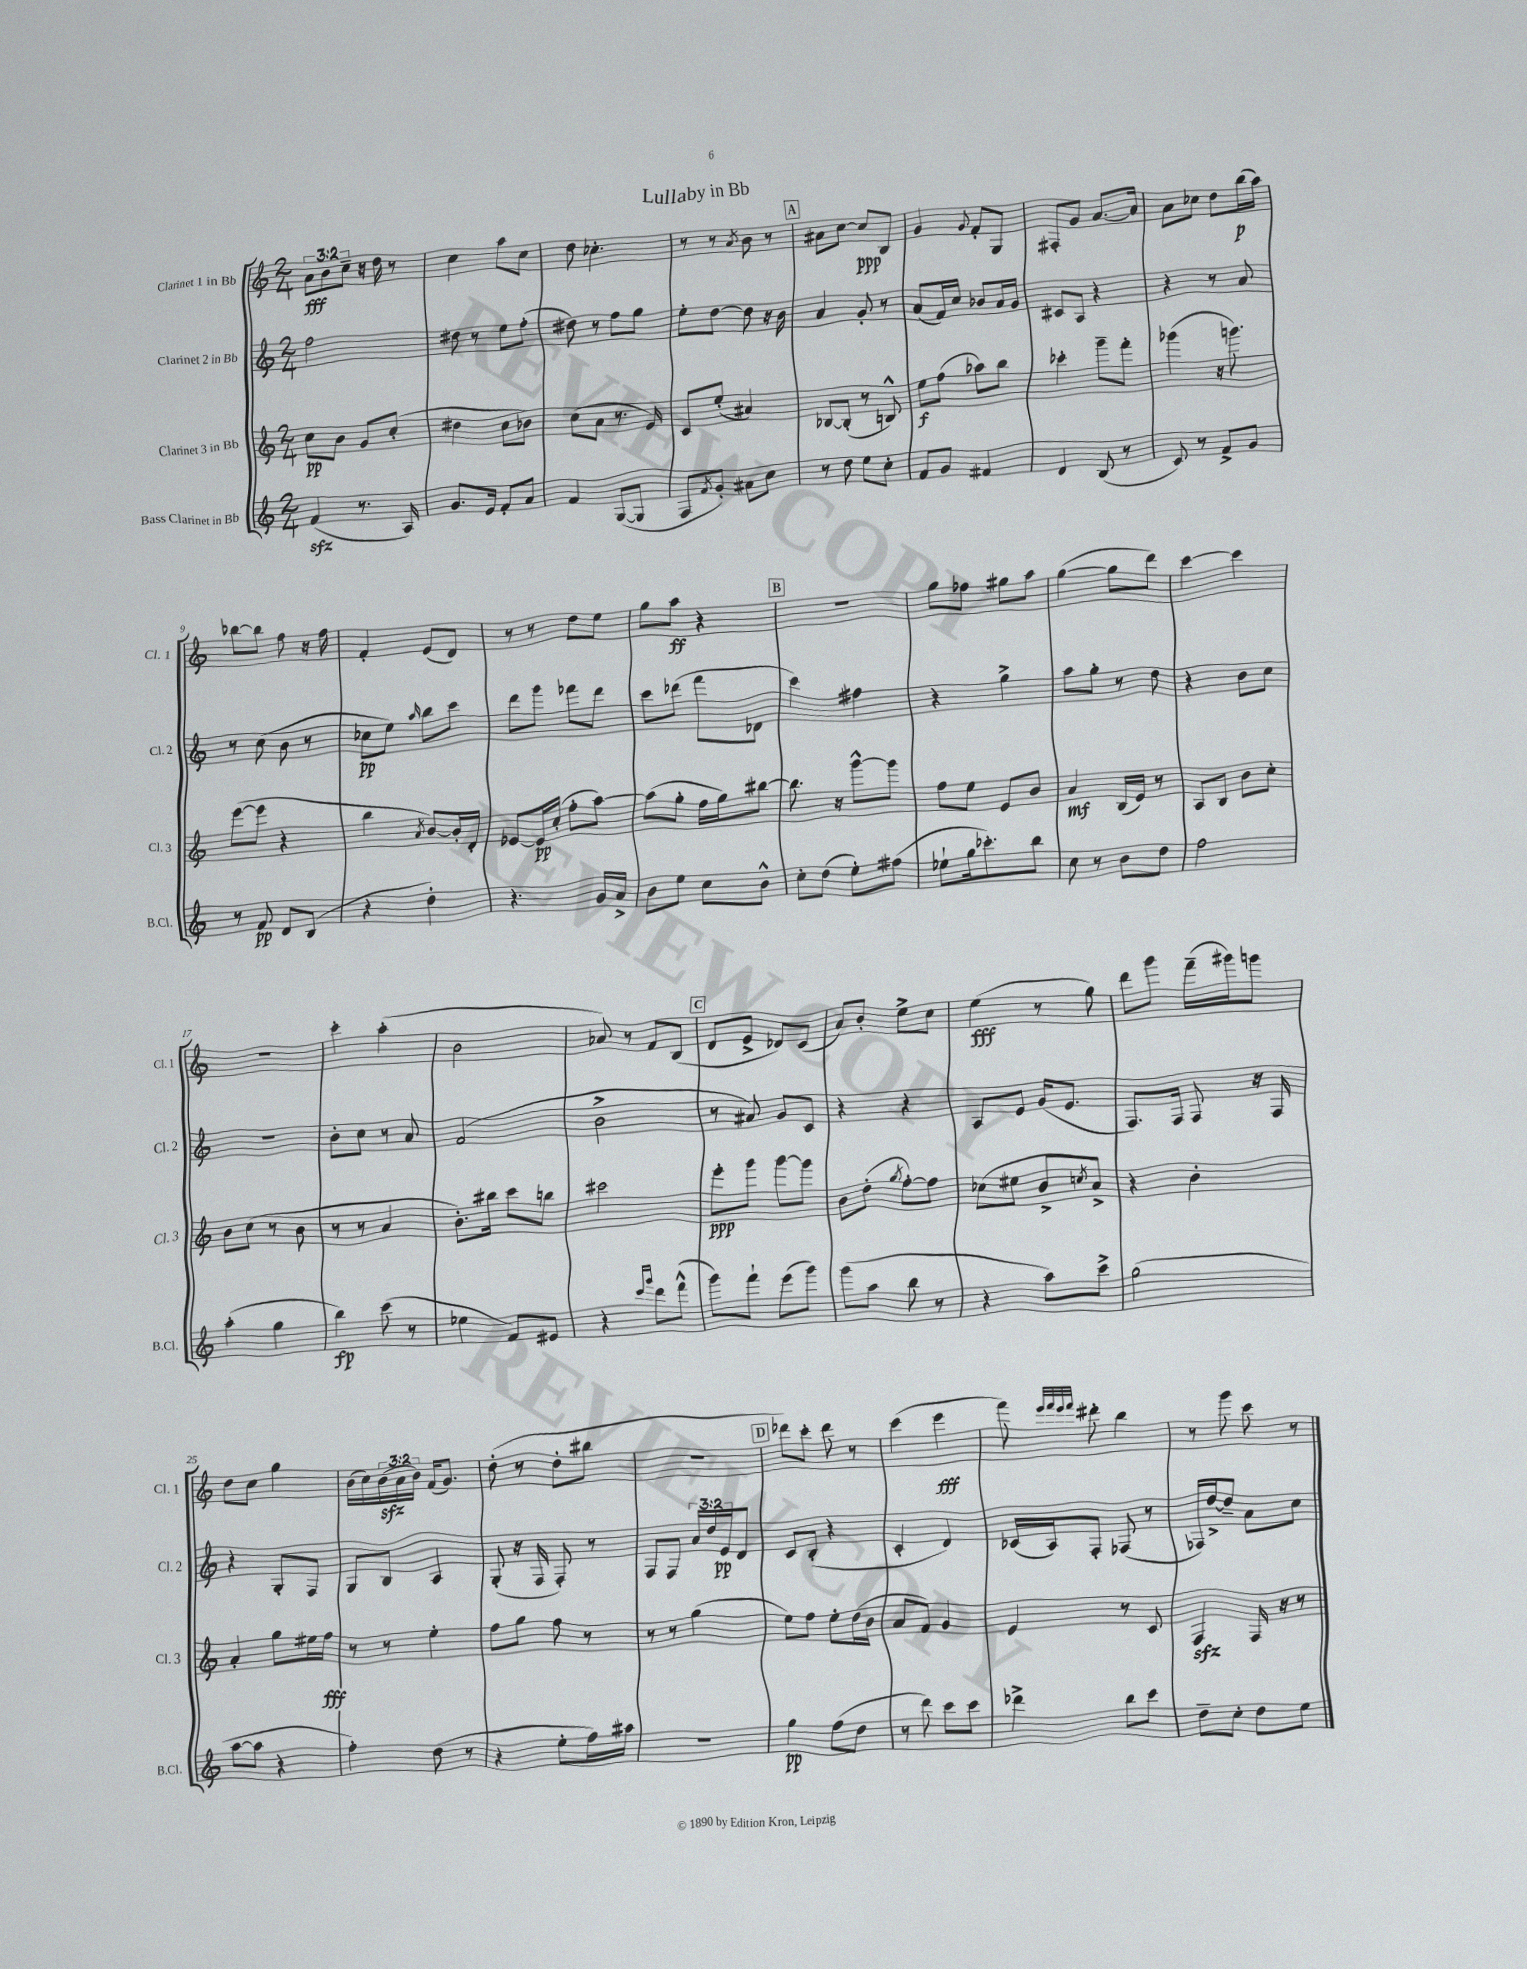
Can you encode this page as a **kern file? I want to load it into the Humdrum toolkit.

**kern	**dynam	**kern	**dynam	**kern	**dynam	**kern	**dynam
*part4	*part4	*part3	*part3	*part2	*part2	*part1	*part1
*staff4	*staff4	*staff3	*staff3	*staff2	*staff2	*staff1	*staff1
*I"Bass Clarinet in Bb	*	*I"Clarinet 3 in Bb	*	*I"Clarinet 2 in Bb	*	*I"Clarinet 1 in Bb	*
*I'B.Cl.	*	*I'Cl. 3	*	*I'Cl. 2	*	*I'Cl. 1	*
*clefG2	*	*clefG2	*	*clefG2	*	*clefG2	*
*k[]	*	*k[]	*	*k[]	*	*k[]	*
*M2/4	*	*M2/4	*	*M2/4	*	*M2/4	*
=1	=1	=1	=1	=1	=1	=1	=1
(4fzz/	.	8cc\L	pp	2ff\	.	12a\L	fff
.	.	.	.	.	.	12b\	.
.	.	8b\J	.	.	.	.	.
.	.	.	.	.	.	12cc~\J	.
8.r	.	8g/L	.	.	.	16r	.
.	.	.	.	.	.	16dd\	.
.	.	(8cc'/J	.	.	.	8r	.
16A/)	.	.	.	.	.	.	.
=2	=2	=2	=2	=2	=2	=2	=2
8.g/L	.	4dd#X\	.	8dd#X\	.	4cc\	.
.	.	.	.	8r	.	.	.
16e/Jk	.	.	.	.	.	.	.
8f'/L	.	8cc\L	.	8ee\L	.	8aa\L	.
8a/J	.	8b-X\J)	.	(8ff'\J	.	8cc\J	.
=3	=3	=3	=3	=3	=3	=3	=3
4f/	.	(8cc\L	.	8dd#X\)	.	8dd\	.
.	.	8a\J	.	8r	.	4.cc-X'\	.
([8G/L	.	8.r	.	8ff\L	.	.	.
8G/J]	.	.	.	8gg\J	.	.	.
.	.	16e/)	.	.	.	.	.
=4	=4	=4	=4	=4	=4	=4	=4
8F/L	.	8c/L	.	8ee'\L	.	8r	.
8qf/	.	.	.	.	.	.	.
8g'/J)	.	(8ee'/J	.	[8dd\J	.	8r	.
.	.	.	.	.	.	8qa/	.
8a#X\L	.	4a#X/)	.	8dd\]	.	8b\	.
8cc\J	.	.	.	16r	.	8r	.
.	.	.	.	16b\	.	.	.
!!LO:REH:place=s1:t=A
=5	=5	=5	=5	=5	=5	=5	=5
8r	.	[8B-X/L	.	4a/	.	8a#X\L	.
8dd\	.	(8B-'/J]	.	.	.	[8cc\J	.
8ee\L	.	8r	.	8g'/	.	8cc/L]	ppp
8cc'\J	.	8Bn^^/)	.	8r	.	8B/J	.
=6	=6	=6	=6	=6	=6	=6	=6
8f/L	.	8ee\L	f	(8a/L	.	4g/	.
8g/J	.	(8ff\J	.	16f/L)	.	.	.
.	.	.	.	16cc/JJ	.	.	.
.	.	.	.	.	.	8qqg/	.
4f#X/	.	8aa-X\L)	.	8b-X/L	.	8f'/L	.
.	.	8bb\J	.	16a/L	.	8G/J	.
.	.	.	.	16g/JJ	.	.	.
=7	=7	=7	=7	=7	=7	=7	=7
4d/	.	4ccc-X'\	.	8c#X/L	.	8F#X'/L	.
.	.	.	.	8A/J	.	8g/J	.
(8B/	.	8ggg~\L	.	4r	.	[8.a/L	.
8r	.	8fff'\J	.	.	.	.	.
.	.	.	.	.	.	16a/Jk]	.
=8	=8	=8	=8	=8	=8	=8	=8
8c/)	.	(4ggg-X\	.	4r	.	8a\L	.
8r	.	.	.	.	.	8cc-X\J	.
8f^/L	.	16r	.	8r	.	8dd\L	.
.	.	8.gggn\)	.	.	.	.	.
8g/J	.	.	.	8a/	.	(16bb\L	p
.	.	.	.	.	.	16aa\JJ)	.
!!LO:LB:g=z
=9	=9	=9	=9	=9	=9	=9	=9
8r	.	([8eee\L	.	8r	.	[8bb-X\L	.
8f/	pp	8eee\J]	.	(8cc\	.	8bb-\J]	.
8d/L	.	4r	.	8b\	.	8ff\	.
(8B/J	.	.	.	8r	.	16r	.
.	.	.	.	.	.	16ff\	.
=10	=10	=10	=10	=10	=10	=10	=10
4r	.	4bb\	.	8cc-X\L	pp	4f'/	.
.	.	.	.	8ee\J)	.	.	.
.	.	8qa/	.	16qqaa/	.	.	.
4dd'\)	.	[8b/L)	.	8bb\L	.	(8e/L	.
.	.	16b'/L]	.	8ccc\J	.	8d/J)	.
.	.	16d'/JJ	.	.	.	.	.
=11	=11	=11	=11	=11	=11	=11	=11
4.r	.	[8e-X/L	.	8ddd\L	.	8r	.
.	.	16e-/L]	pp	8ggg\J	.	8r	.
.	.	(16cc'/JJ	.	.	.	.	.
.	.	8ff'\L	.	8fff-X\L	.	8dd\L	.
16g/LL	.	[8aa\J)	.	8ddd\J	.	8ee\J	.
16a^/JJ	.	.	.	.	.	.	.
=12	=12	=12	=12	=12	=12	=12	=12
8b\L	.	(8aa\L]	.	8ccc\L	.	8gg\L	.
8ee\J	.	8gg'\J	.	(8ddd-X\J	.	8aa\J	ff
8cc\L	.	16ff\LL	.	8fff\L	.	4r	.
.	.	16gg\J)	.	.	.	.	.
8b^^\J	.	[8bb#X\J	.	8d-X\J	.	.	.
!!LO:REH:place=s1:t=B
=13	=13	=13	=13	=13	=13	=13	=13
8cc'\L	.	8.bb#\]	.	4ccc\)	.	2r	.
(8dd\J	.	.	.	.	.	.	.
.	.	16r	.	.	.	.	.
8ee'\L)	.	[8ggg^^\L	.	4ff#X\	.	.	.
(8ff#X\J	.	8ggg\J]	.	.	.	.	.
=14	=14	=14	=14	=14	=14	=14	=14
8ee-X`\L	.	8ff\L	.	4r	.	8gg\L	.
16gg\k	.	8ee\J	.	.	.	8ff-X\J	.
8.ccc-X'\)	.	.	.	.	.	.	.
.	.	8e/L	.	4gg^\	.	8gg#X\L	.
8bb\J	.	8b/J	.	.	.	8aa\J	.
=15	=15	=15	=15	=15	=15	=15	=15
8cc\	.	4a/	mf	8aa\L	.	([4gg\	.
8r	.	.	.	8gg'\J	.	.	.
8b\L	.	(16B/LL	.	8r	.	8gg\L]	.
.	.	16e/JJ)	.	.	.	.	.
8dd\J	.	8r	.	8dd\	.	8ddd\J)	.
=16	=16	=16	=16	=16	=16	=16	=16
2ff\	.	8A/L	.	4r	.	[4ccc\	.
.	.	8B/J	.	.	.	.	.
.	.	8b\L	.	8b\L	.	4ccc\]	.
.	.	8cc'\J	.	8cc\J	.	.	.
!!LO:LB:g=z
=17	=17	=17	=17	=17	=17	=17	=17
(4aa'\	.	8b\L	.	2r	.	2r	.
.	.	(8cc\J	.	.	.	.	.
4gg\	.	8r	.	.	.	.	.
.	.	8b\	.	.	.	.	.
=18	=18	=18	=18	=18	=18	=18	=18
4bb\)	fp	8r	.	8b'\L	.	4ccc'\	.
.	.	8r	.	8cc\J	.	.	.
(8ccc\	.	4a/	.	8r	.	(4aa'\	.
8r	.	.	.	8a/	.	.	.
=19	=19	=19	=19	=19	=19	=19	=19
4ee-X\	.	8.b'\L)	.	(2f/	.	2b\	.
.	.	16bb#X\Jk	.	.	.	.	.
8f/L)	.	8ccc\L	.	.	.	.	.
8e#X/J	.	8bbn\J	.	.	.	.	.
=20	=20	=20	=20	=20	=20	=20	=20
4r	.	2ccc#X\	.	2b^\	.	8a-X/)	.
.	.	.	.	.	.	8r	.
16qqccc/LL	.	.	.	.	.	.	.
16qqggg/JJ	.	.	.	.	.	.	.
8ddd\L	.	.	.	.	.	8f/L	.
(8fff^^\J	.	.	.	.	.	(8B/J	.
!!LO:REH:place=s1:t=C
=21	=21	=21	=21	=21	=21	=21	=21
8ggg\L)	.	8eee'\L	ppp	8r	.	8d/L	.
8fff`\J	.	8ggg\J	.	8a#X/)	.	8e^/J	.
(8eee\L	.	[8ggg\L	.	8g/L	.	8d-X/L)	.
8ggg\J)	.	8ggg\J]	.	8c/J	.	(8c/J	.
=22	=22	=22	=22	=22	=22	=22	=22
(8ggg\L	.	8b\L	.	4r	.	8a/L)	.
8aa\J	.	(8dd'\J	.	.	.	8b'/J	.
.	.	8qgg/	.	.	.	.	.
8bb\	.	[8ff'\L)	.	4r	.	8ee^\L	.
8r	.	8ff\J]	.	.	.	8cc\J	.
=23	=23	=23	=23	=23	=23	=23	=23
4r	.	(8cc-X\L	.	8A/L	.	(4ee\	fff
.	.	8ee#X\J	.	8e/J	.	.	.
8aa\L)	.	8b^/L	.	(16g/KL	.	8r	.
.	.	.	.	8.e/J	.	.	.
.	.	8qccn/	.	.	.	.	.
8ccc^\J	.	8a^/J)	.	.	.	8gg\)	.
=24	=24	=24	=24	=24	=24	=24	=24
(2gg\	.	4r	.	8.F/L)	.	8ddd\L	.
.	.	.	.	.	.	8ggg\J	.
.	.	.	.	16F/Jk	.	.	.
.	.	4b'\	.	8F/	.	(16fff~\LL	.
.	.	.	.	.	.	16ggg#X\J)	.
.	.	.	.	16r	.	8gggn\J	.
.	.	.	.	16F/	.	.	.
!!LO:LB:g=z
=25	=25	=25	=25	=25	=25	=25	=25
[8aa\L	.	4a'/	.	4r	.	8dd\L	.
8aa\J]	.	.	.	.	.	8cc\J	.
4r	.	8gg\L	.	8G'/L	.	4gg\	.
.	.	16ee#X\L	.	8F/J	.	.	.
.	.	16ff\JJ	fff	.	.	.	.
=26	=26	=26	=26	=26	=26	=26	=26
4ff'\)	.	8r	.	8G/L	.	(16b\LL	.
.	.	.	.	.	.	16cc\)	.
.	.	8r	.	8B/J	.	(24bzz\	.
.	.	.	.	.	.	24a\	.
.	.	.	.	.	.	24b\JJ)	.
(8dd\	.	4ee'\	.	4A/	.	(16f/KL	.
.	.	.	.	.	.	8.g/J)	.
8r	.	.	.	.	.	.	.
=27	=27	=27	=27	=27	=27	=27	=27
4r	.	8ff\L	.	(8G'/	.	(8dd'\	.
.	.	8gg\J	.	16r	.	8r	.
.	.	.	.	16F/	.	.	.
8ee'\L	.	8ff\	.	8F'/)	.	8dd'\L	.
16ff\L)	.	8r	.	8r	.	8bb#X\J	.
16aa#X\JJ	.	.	.	.	.	.	.
=28	=28	=28	=28	=28	=28	=28	=28
2r	.	8r	.	8F/L	.	2r	.
.	.	8r	.	8F/J	.	.	.
.	.	(4gg\	.	24a/LL	.	.	.
.	.	.	.	24dd/	.	.	.
.	.	.	.	24e/J	pp	.	.
.	.	.	.	8d/J	.	.	.
!!LO:REH:place=s1:t=D
=29	=29	=29	=29	=29	=29	=29	=29
4gg\	pp	8ee\L)	.	8c/L	.	8ddd-X\L)	.
.	.	8ff\J	.	(8B'/J	.	8ccc'\J	.
(8ff\L	.	8ee'\L	.	4r	.	8ddd-\	.
8dd\J	.	(16dd\L	.	.	.	8r	.
.	.	16b\JJ	.	.	.	.	.
=30	=30	=30	=30	=30	=30	=30	=30
8r	.	8a/L	.	4c'/	.	(4ccc\	.
8ddd\)	.	8f/J)	.	.	.	.	.
8ccc\L	.	4g/	.	4d/)	.	4eee\	fff
8ccc\J	.	.	.	.	.	.	.
=31	=31	=31	=31	=31	=31	=31	=31
4ddd-X^\	.	4e/	.	(16c-X/LL	.	8fff\)	.
.	.	.	.	16A/J)	.	.	.
.	.	.	.	.	.	32qqeee/LLL	.
.	.	.	.	.	.	32qqfff/	.
.	.	.	.	.	.	32qqeee/	.
.	.	.	.	.	.	32qqfff/JJJ	.
.	.	.	.	8F'/J	.	8ddd#X'\	.
8bb\L	.	8r	.	(8F-X/	.	4bb\	.
8ccc\J	.	8c/	.	8r	.	.	.
=32	=32	=32	=32	=32	=32	=32	=32
8dd~\L	.	4Fzz/	.	16F-X/LL)	.	8r	.
.	.	.	.	[16dd^/J	.	.	.
8cc'\J	.	.	.	8dd~/J]	.	8ggg\	.
8dd\L	.	16F/	.	8a\L	.	8ccc\	.
.	.	16r	.	.	.	.	.
8ee\J	.	8r	.	8cc\J	.	8r	.
==	==	==	==	==	==	==	==
*-	*-	*-	*-	*-	*-	*-	*-
